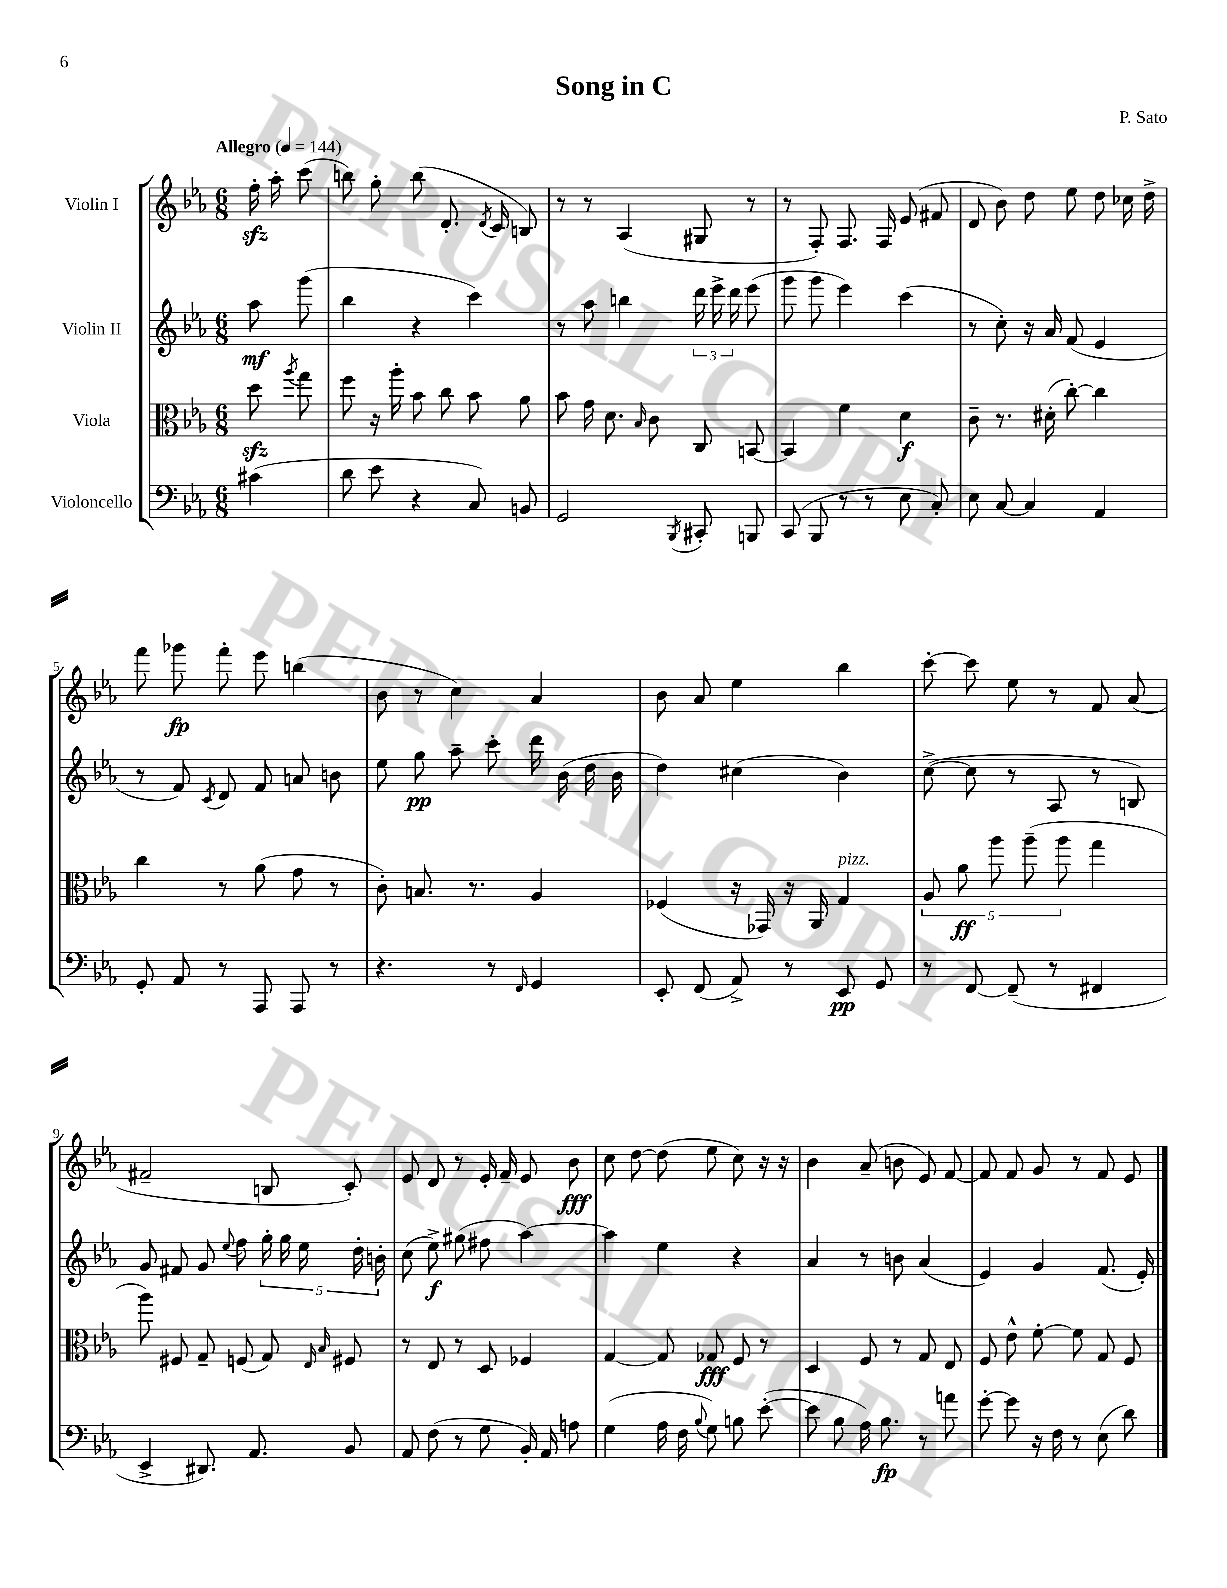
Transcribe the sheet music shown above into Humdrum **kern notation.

**kern	**dynam	**kern	**dynam	**kern	**dynam	**kern	**dynam
*part4	*part4	*part3	*part3	*part2	*part2	*part1	*part1
*staff4	*staff4	*staff3	*staff3	*staff2	*staff2	*staff1	*staff1
*I"Violoncello	*	*I"Viola	*	*I"Violin II	*	*I"Violin I	*
*clefF4	*	*clefC3	*	*clefG2	*	*clefG2	*
*k[b-e-a-]	*	*k[b-e-a-]	*	*k[b-e-a-]	*	*k[b-e-a-]	*
*M6/8	*	*M6/8	*	*M6/8	*	*M6/8	*
*MM144	*	*MM144	*	*MM144	*	*MM144	*
=	=	=	=	=	=	=	=
!	!	!	!	!	!	!LO:TX:a:B:t=Allegro	!
(4c#X\	.	8ddzz\	.	8aa-\	mf	16ffzz'\	.
.	.	.	.	.	.	16aa-'\	.
.	.	8qaa-/	.	.	.	.	.
.	.	8gg\	.	(8ggg\	.	(8ccc\	.
=1	=1	=1	=1	=1	=1	=1	=1
8d\	.	8ff\	.	4bb-\	.	8bbn\)	.
8e-\	.	16r	.	.	.	8gg'\	.
.	.	16aa-'\	.	.	.	.	.
4r	.	8b-\	.	4r	.	(8bb\	.
.	.	8cc\	.	.	.	8.d'/	.
8C/)	.	8b-\	.	4ccc\)	.	.	.
.	.	.	.	.	.	8qd/	.
.	.	.	.	.	.	16c/	.
8BBn/	.	8a-\	.	.	.	8Bn/)	.
=2	=2	=2	=2	=2	=2	=2	=2
2GG/	.	8b-\	.	8r	.	8r	.
.	.	16g\	.	8aa-\	.	8r	.
.	.	8.d\	.	.	.	.	.
.	.	.	.	4bbn\	.	(4A-/	.
.	.	16qqB-/	.	.	.	.	.
.	.	8c\	.	.	.	.	.
8qBBB-/	.	.	.	.	.	.	.
8CC#X'/	.	8C/	.	24ddd\	.	8G#X/	.
.	.	.	.	24eee-^\	.	.	.
.	.	.	.	24ddd\	.	.	.
8BBBn/	.	[8BBn/	.	(8eee-\	.	8r	.
=3	=3	=3	=3	=3	=3	=3	=3
(8CC/	.	4BB/]	.	8ggg\	.	8r	.
8BBB-/	.	.	.	8ggg\	.	8F'/)	.
8r	.	4f\	.	4eee-\)	.	8.F/	.
8r	.	.	.	.	.	.	.
.	.	.	.	.	.	16F/	.
8E-\	.	4d\	f	(4ccc\	.	(8e-/	.
8C'/)	.	.	.	.	.	8f#X/	.
=4	=4	=4	=4	=4	=4	=4	=4
8E-\	.	8c~\	.	8r	.	8d/	.
[8C/	.	8.r	.	8cc'\)	.	8b-\)	.
4C/]	.	.	.	16r	.	8dd\	.
.	.	(16d#X'\	.	16a-/	.	.	.
.	.	[8cc'\)	.	(8f/	.	8ee-\	.
4AA-/	.	4cc\]	.	4e-/	.	8dd\	.
.	.	.	.	.	.	16cc-X\	.
.	.	.	.	.	.	16dd^\	.
!!LO:LB:g=z
=5	=5	=5	=5	=5	=5	=5	=5
8GG'/	.	4cc\	.	8r	.	8fff\	.
8AA-/	.	.	.	8f/)	.	8ggg-X\	fp
.	.	.	.	8qc/	.	.	.
8r	.	8r	.	8d/	.	8fff'\	.
8AAA-/	.	(8a-\	.	8f/	.	8eee-\	.
8AAA-/	.	8g\	.	8an/	.	(4bbn\	.
8r	.	8r	.	8bn\	.	.	.
=6	=6	=6	=6	=6	=6	=6	=6
4.r	.	8c'\)	.	8ee-\	.	8b-\	.
.	.	8.Bn/	.	8gg\	pp	8r	.
.	.	.	.	8aa-~\	.	4cc\)	.
.	.	8.r	.	.	.	.	.
8r	.	.	.	8ccc'\	.	.	.
16qqFF/	.	.	.	.	.	.	.
4GG/	.	4A-/	.	16ddd\	.	4a-/	.
.	.	.	.	(16b-\	.	.	.
.	.	.	.	16dd\	.	.	.
.	.	.	.	16b-\	.	.	.
=7	=7	=7	=7	=7	=7	=7	=7
8EE-'/	.	(4F-X/	.	4dd\)	.	8b-\	.
(8FF/	.	.	.	.	.	8a-/	.
8AA-^/)	.	16r	.	(4cc#X\	.	4ee-\	.
.	.	16GG-X/)	.	.	.	.	.
8r	.	16r	.	.	.	.	.
.	.	16AA-/	.	.	.	.	.
!	!	!LO:TX:a:i:t=pizz.	!	!	!	!	!
8EE-/	pp	4G/	.	4b-\)	.	4bb-\	.
8GG/	.	.	.	.	.	.	.
=8	=8	=8	=8	=8	=8	=8	=8
8r	.	10A-/	.	([8cc^\	.	[8ccc'\	.
.	.	10a-\	ff	.	.	.	.
[8FF/	.	.	.	8cc\]	.	8ccc\]	.
.	.	10aa-\	.	.	.	.	.
(8FF~/]	.	.	.	8r	.	8ee-\	.
.	.	(10aa-~\	.	.	.	.	.
8r	.	.	.	8A-/	.	8r	.
.	.	10aa-\	.	.	.	.	.
4FF#X/	.	4gg\	.	8r	.	8f/	.
.	.	.	.	8Bn/)	.	(8a-/	.
!!LO:LB:g=z
=9	=9	=9	=9	=9	=9	=9	=9
4EE-^/	.	8aa-\)	.	8g/	.	2f#X~/	.
.	.	8F#X/	.	8f#X/	.	.	.
8.DD#X/)	.	8G~/	.	8g/	.	.	.
.	.	.	.	8qqee-/	.	.	.
.	.	(8Fn/	.	8ff\	.	.	.
8.AA-/	.	.	.	.	.	.	.
.	.	8G/)	.	20gg'\	.	8Bn/	.
.	.	.	.	20gg\	.	.	.
.	.	.	.	20ee-\	.	.	.
.	.	16qqE-/	.	.	.	.	.
.	.	16qqB-/	.	.	.	.	.
8BB-/	.	8F#X/	.	.	.	8c'/)	.
.	.	.	.	20dd'\	.	.	.
.	.	.	.	20bn'\	.	.	.
=10	=10	=10	=10	=10	=10	=10	=10
8AA-/	.	8r	.	(8cc\	.	8e-/	.
(8F\	.	8E-/	.	8ee-^\)	f	8d/	.
8r	.	8r	.	(8gg#X\	.	8r	.
8G\	.	8D/	.	8ff#X\	.	16e-'/	.
.	.	.	.	.	.	16f~/	.
16BB-'/)	.	4F-X/	.	[4aa-\)	.	8e-/	.
16AA-/	.	.	.	.	.	.	.
8An\	.	.	.	.	.	8b-\	fff
=11	=11	=11	=11	=11	=11	=11	=11
(4G\	.	[4G/	.	4aa-\]	.	8cc\	.
.	.	.	.	.	.	[8dd\	.
16A-\	.	8G/]	.	4ee-\	.	(8dd\]	.
16F\	.	.	.	.	.	.	.
8qqB-/	.	.	.	.	.	.	.
8G\)	.	8G-X/	fff	.	.	8ee-\	.
8Bn\	.	8F/	.	4r	.	8cc\)	.
([8e-'\	.	8r	.	.	.	16r	.
.	.	.	.	.	.	16r	.
=12	=12	=12	=12	=12	=12	=12	=12
8e-\]	.	4D/	.	4a-/	.	4b-\	.
8B-\	.	.	.	.	.	.	.
16A-\)	.	8F/	.	8r	.	(8a-~/	.
8.B-\	fp	.	.	.	.	.	.
.	.	8r	.	8bn\	.	8bn\	.
8r	.	8G/	.	(4a-/	.	8e-/)	.
8an\	.	8E-/	.	.	.	[8f/	.
=13	=13	=13	=13	=13	=13	=13	=13
[8g'\	.	8F/	.	4e-/)	.	8f/]	.
8g\]	.	8e-^^\	.	.	.	8f/	.
16r	.	[8f'\	.	4g/	.	8g/	.
16F\	.	.	.	.	.	.	.
8r	.	8f\]	.	.	.	8r	.
(8E-\	.	8G/	.	(8.f/	.	8f/	.
8d\)	.	8F/	.	.	.	8e-/	.
.	.	.	.	16e-'/)	.	.	.
==	==	==	==	==	==	==	==
*-	*-	*-	*-	*-	*-	*-	*-
